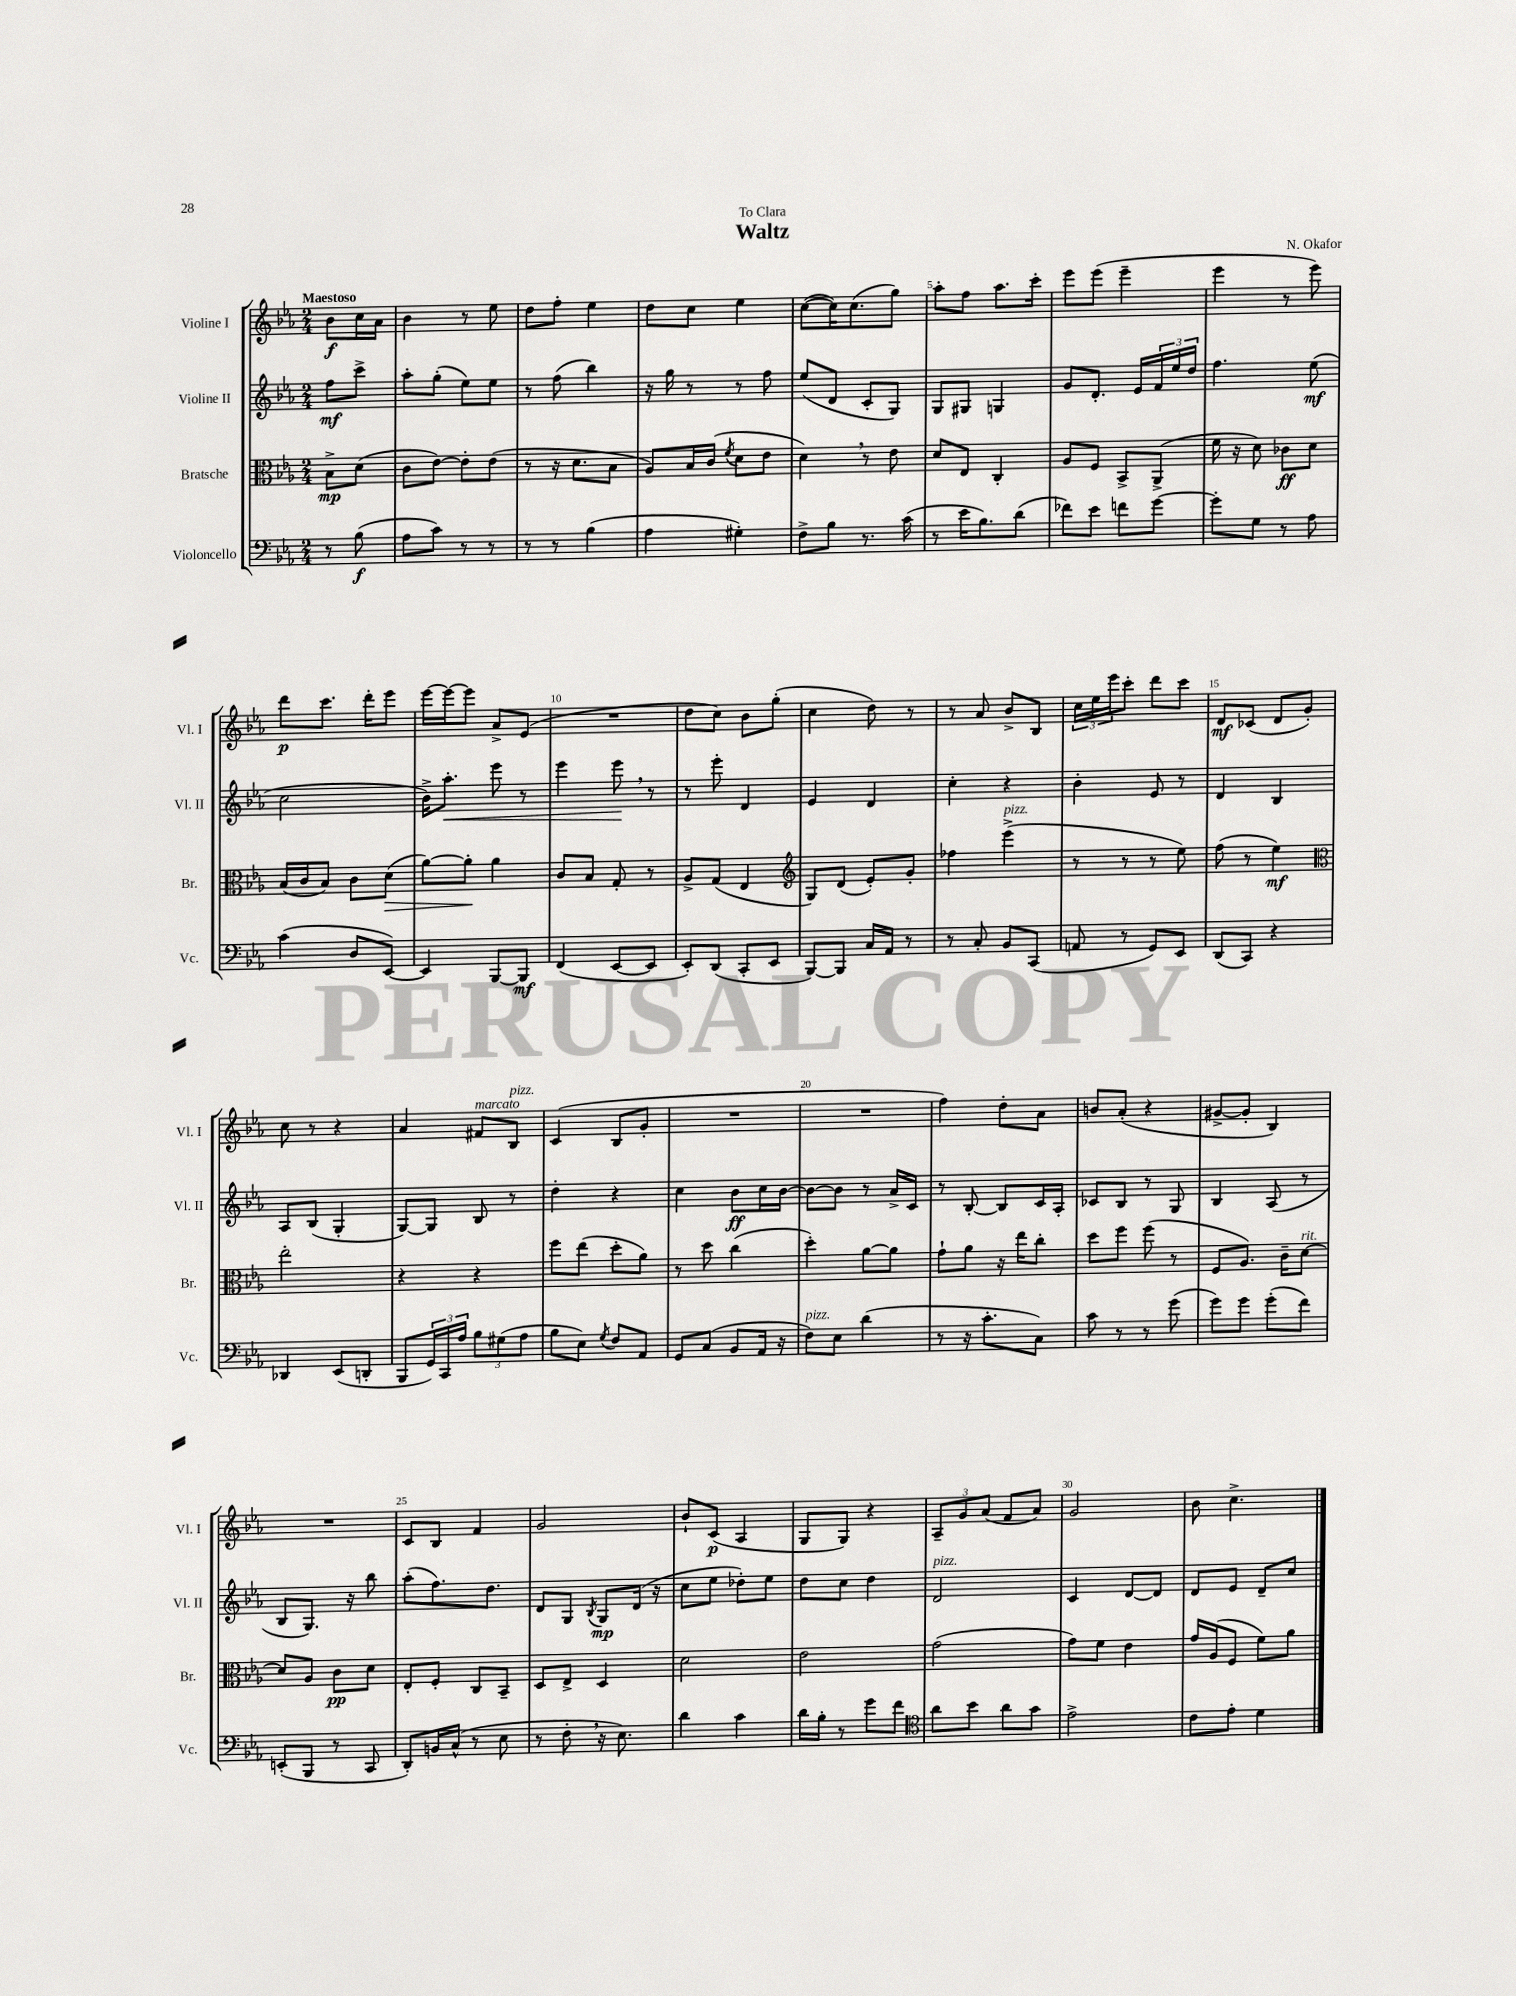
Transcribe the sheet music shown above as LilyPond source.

\header { title = "Waltz" composer = "N. Okafor" dedication = "To Clara" }
<<
\new StaffGroup <<
\new Staff = "s0" \with { instrumentName = "Violine I" shortInstrumentName = "Vl. I" } {
    \clef treble \key ees \major \numericTimeSignature \time 2/4 \partial 4 \tempo "Maestoso"
    bes'8\f c''16 aes'16 |
    bes'4 r8 ees''8 |
    d''8 f''8-. ees''4 |
    d''8 c''8 ees''4 |
    c''8~( c''16) c''8.( g''8) |
    aes''8-. f''8 aes''8. c'''16-. |
    ees'''8 ees'''8( ees'''4-- |
    ees'''4 r8 ees'''8) |
    d'''8\p c'''8. d'''16-. ees'''8 |
    ees'''16~ ees'''16~ ees'''8 aes'8-> ees'8( |
    R2 |
    d''8 c''8) bes'8 g''8-.( |
    c''4 d''8) r8 |
    r8 aes'8 bes'8-> bes8 |
    \tuplet 3/2 { c''16 ees''16 ees'''16 } c'''8-. d'''8 c'''8 |
    d'8\mf ces'8( d'8 g'8-.) |
    c''8 r8 r4 |
    aes'4 fis'8^\markup { \italic "marcato" } bes8^\markup { \italic "pizz." } |
    c'4( bes8 g'8-. |
    R2 |
    R2 |
    f''4) d''8-. aes'8 |
    b'8 aes'8-.( r4 |
    gis'8~-> gis'8-. bes4) |
    R2 |
    c'8 bes8 f'4 |
    g'2 |
    bes'8-! c'8\p( aes4 |
    g8 g8) r4 |
    \tuplet 3/2 { aes8-- g'8 aes'8( } f'8 aes'8) |
    g'2 |
    bes'8 c''4.-> \bar "|." |
}
\new Staff = "s1" \with { instrumentName = "Violine II" shortInstrumentName = "Vl. II" } {
    \clef treble \key ees \major \numericTimeSignature \time 2/4 \partial 4
    f''8\mf c'''8-> |
    aes''8-. g''8-.( ees''8) ees''8 |
    r8 f''8( bes''4) |
    r16 g''16 r8 r8 f''8 |
    ees''8( d'8 c'8-. g8) |
    g8 gis8 g4 |
    g'8 d'8.-. ees'16 \tuplet 3/2 { f'16 ees''16 d''16 } |
    f''4. ees''8\mf( |
    c''2 |
    bes'16->) aes''8.-.\< ees'''8 r8 |
    ees'''4 ees'''8\! \breathe r8 |
    r8 ees'''8-. d'4 |
    ees'4 d'4 |
    c''4-. r4 |
    bes'4-. ees'8 r8 |
    d'4 bes4 |
    aes8 bes8( g4-. |
    g8~) g8 bes8 r8 |
    d''4-. r4 |
    c''4 bes'8\ff c''16 bes'16~ |
    bes'8~ bes'8 r8 aes'16-> c'16 |
    r8 bes8~-. bes8 c'16 aes16-. |
    ces'8 bes8 r8 g8 |
    bes4 aes8( r8 |
    bes8 g8.) r16 bes''8 |
    aes''8-.( f''8.) d''8. |
    d'8 g8 \acciaccatura { bes8 } g8\mp d'16( r16 |
    c''8 ees''8 des''8-.) ees''8 |
    d''8 c''8 d''4 |
    d'2^\markup { \italic "pizz." } |
    c'4 d'8~ d'8 |
    d'8 ees'8 d'8-- c''8 \bar "|." |
}
\new Staff = "s2" \with { instrumentName = "Bratsche" shortInstrumentName = "Br." } {
    \clef alto \key ees \major \numericTimeSignature \time 2/4 \partial 4
    bes8->\mp d'8( |
    c'8 ees'8~) ees'8-. ees'8( |
    r8 r16 d'8. bes8 |
    aes8) bes16 c'16( \acciaccatura { f'8 } d'8 ees'8 |
    d'4) \breathe r8 ees'8 |
    d'8 ees8 c4-. |
    aes8 f8 bes,8-> aes,8->( |
    f'16 r16 d'8) ces'8\ff d'8 |
    bes16( c'16 bes8) c'8 d'8\>( |
    aes'8~) aes'8-.\! aes'4 |
    c'8 bes8 g8-. r8 |
    aes8-> g8( ees4 |
    \clef treble g8) d'8( ees'8-.) g'8-. |
    fes''4 ees'''4->^\markup { \italic "pizz." }( |
    r8 r8 r8 ees''8) |
    f''8( r8 ees''4\mf) |
    \clef alto ees''2-. |
    r4 r4 |
    f''8 ees''8( d''8-. aes'8) |
    r8 d''8 c''4( |
    d''4-.) aes'8~ aes'8 |
    g'8-! aes'8 r16 ees''16 c''8-. |
    d''8 f''8 f''8( r8 |
    f8 aes8.) c'16-- d'8~^\markup { \italic "rit." } |
    d'8 aes8 c'8\pp d'8 |
    ees8-. f8-. c8 bes,8-- |
    d8 ees8-> d4 |
    d'2 |
    ees'2 |
    g'2( |
    g'8) f'8 ees'4 |
    g'16 aes16( f8 f'8) aes'8 \bar "|." |
}
\new Staff = "s3" \with { instrumentName = "Violoncello" shortInstrumentName = "Vc." } {
    \clef bass \key ees \major \numericTimeSignature \time 2/4 \partial 4
    r8 bes8\f( |
    aes8 c'8) r8 r8 |
    r8 r8 bes4( |
    aes4 gis4-.) |
    f8-> bes8 r8. c'16( |
    r8 ees'16 bes8.) d'8( |
    fes'8) ees'8 f'8 g'8~ |
    g'8-. g8 r8 aes8 |
    c'4( d8 ees,8~) |
    ees,4 bes,,8~ bes,,8\mf |
    f,4( ees,8~ ees,8 |
    ees,8-.) d,8( c,8-. ees,8 |
    bes,,8~) bes,,8 c16 aes,16 r8 |
    r8 c8-. bes,8 c,8( |
    a,8 r8 g,8) ees,8 |
    d,8( c,8) r4 |
    des,4 ees,8( d,8-. |
    bes,,8 \tuplet 3/2 { g,16) c,16 aes16 } \tuplet 3/2 { bes8 gis8( aes8 } |
    bes8 ees8) \acciaccatura { g8 } f8 aes,8 |
    g,8 c8( bes,8 aes,16 r16 |
    f8^\markup { \italic "pizz." }) ees8 d'4( |
    r8 r16 c'8.-. c8) |
    c'8 r8 r8 g'8( |
    g'8) g'8 g'8-.( f'8) |
    e,8-.( bes,,8 r8 c,8 |
    d,8-.) b,16 c16-^( r8 ees8 |
    r8 f8-. \breathe r16 ees8.) |
    d'4 c'4 |
    d'16 bes16-. r8 g'8 f'8 |
    \clef tenor aes'8 bes'8 aes'8 g'8 |
    ees'2-> |
    c'8 ees'8-. d'4 \bar "|." |
}
>>
>>
\layout { \context { \Score \override BarNumber.break-visibility = ##(#f #t #t) barNumberVisibility = #(every-nth-bar-number-visible 5) } }
